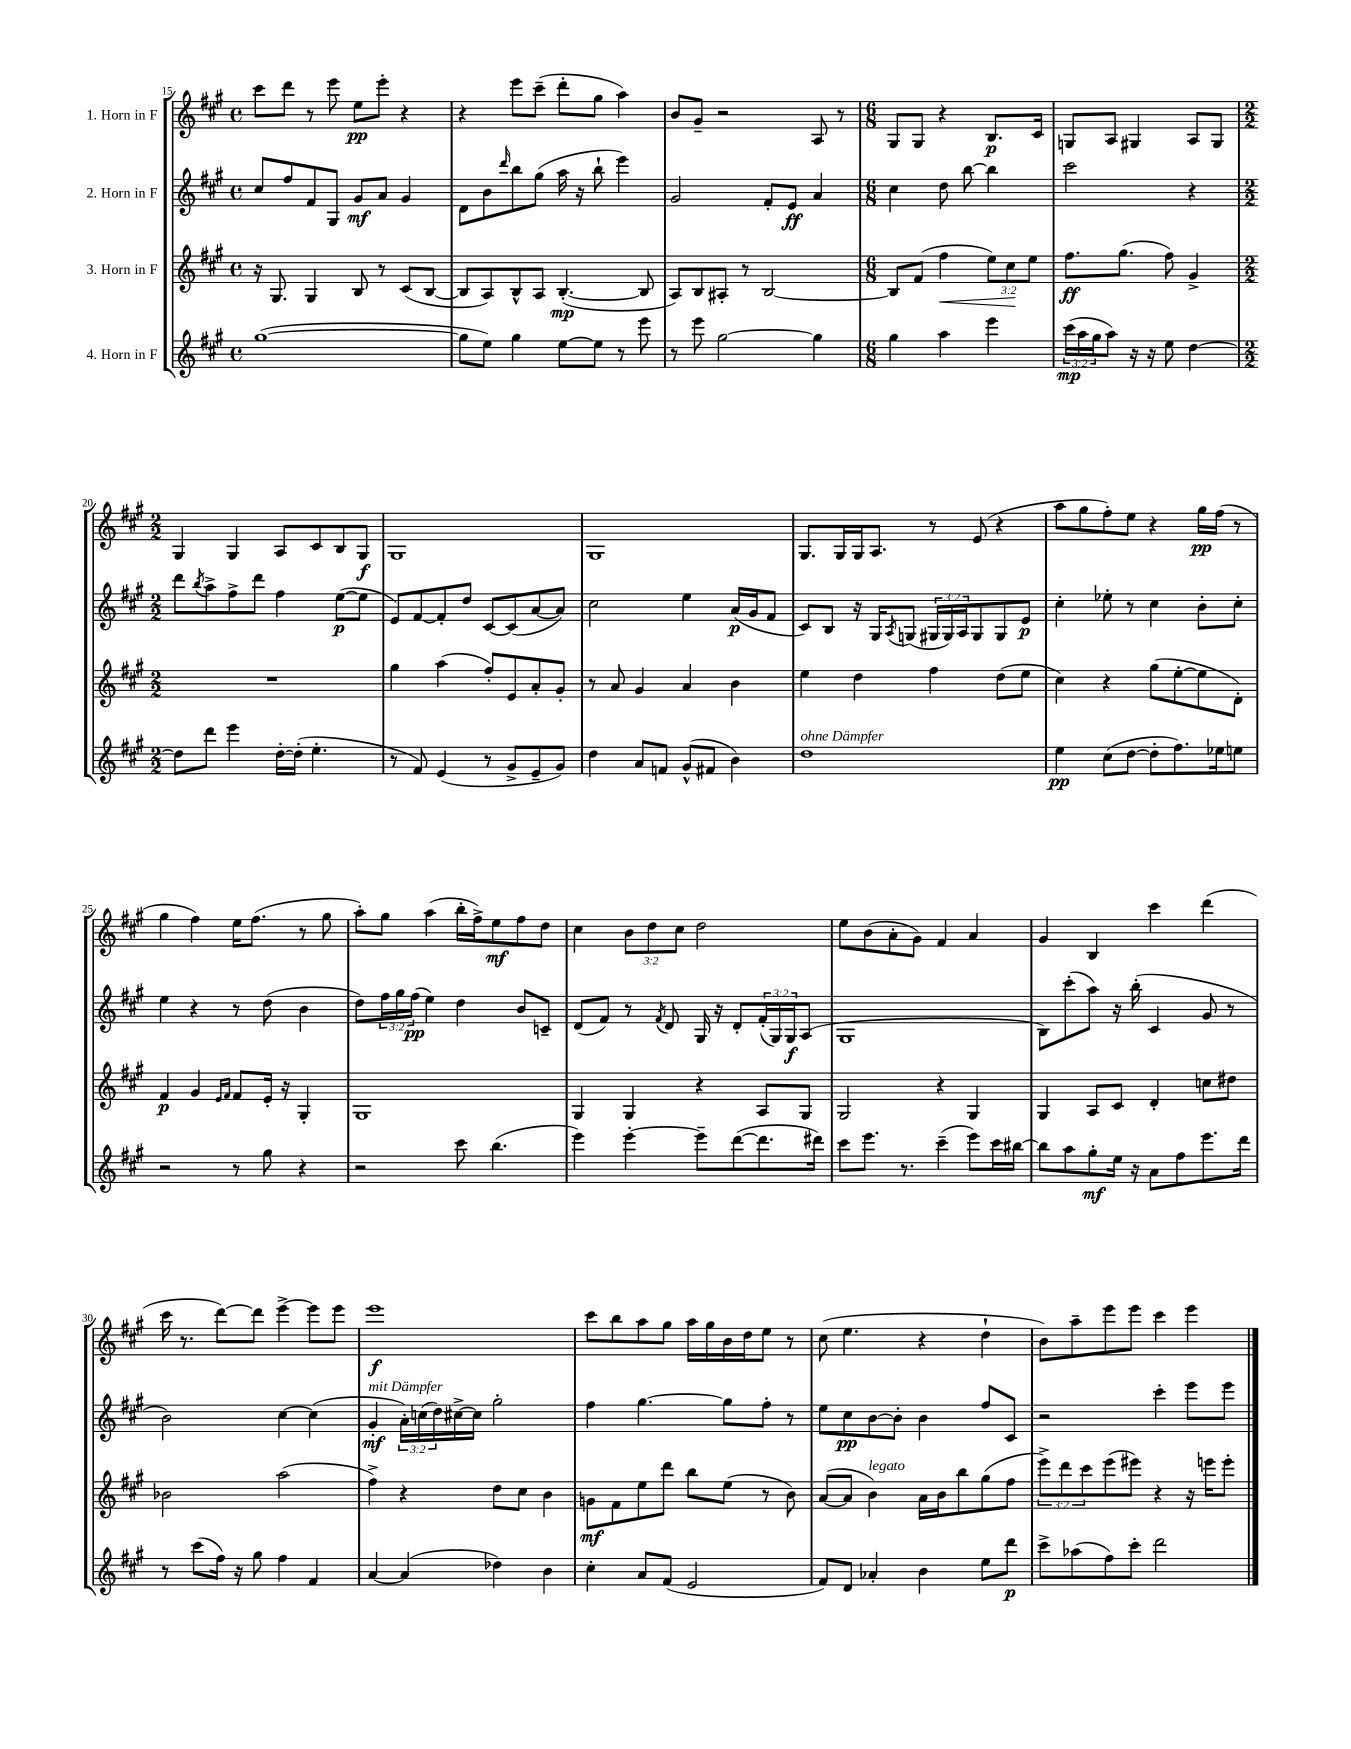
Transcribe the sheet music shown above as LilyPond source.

<<
\new StaffGroup <<
\new Staff = "s0" \with { instrumentName = "1. Horn in F" } {
    \clef treble \key a \major \defaultTimeSignature \time 4/4 \override Staff.TupletNumber.text = #tuplet-number::calc-fraction-text
    cis'''8 d'''8 r8 e'''8 e''8\pp e'''8-. r4 |
    r4 e'''8 cis'''8--( d'''8-. gis''8 a''4) |
    b'8 gis'8-- r2 a8 r8 |
    \numericTimeSignature \time 6/8 gis8 gis8 r4 b8.\p cis'16 |
    g8 a8 gis4 a8 gis8 |
    \numericTimeSignature \time 2/2 gis4 gis4 a8 cis'8 b8 gis8\f |
    gis1 |
    gis1 |
    gis8. gis16 gis16 a8. r8 e'8( r4 |
    a''8 gis''8 fis''8-.) e''8 r4 gis''16\pp fis''16( r8 |
    gis''4 fis''4) e''16 fis''8.( r8 gis''8 |
    a''8-.) gis''8 a''4( b''16-. fis''16->) e''8\mf fis''8 d''8 |
    cis''4 \tuplet 3/2 { b'8 d''8 cis''8 } d''2 |
    e''8 b'8( a'8-. gis'8) fis'4 a'4 |
    gis'4 b4 cis'''4 d'''4( |
    cis'''16 r8. d'''8~) d'''8 e'''4~-> e'''8 e'''8 |
    e'''1\f |
    cis'''8 b''8 a''8 gis''8 a''16 gis''16 b'16 d''16 e''8 r8 |
    cis''8( e''4. r4 d''4-! |
    b'8) a''8-- e'''8 e'''8 cis'''4 e'''4 \bar "|." |
}
\new Staff = "s1" \with { instrumentName = "2. Horn in F" } {
    \clef treble \key a \major \defaultTimeSignature \time 4/4 \override Staff.TupletNumber.text = #tuplet-number::calc-fraction-text
    cis''8 fis''8 fis'8 gis8 gis'8\mf a'8 gis'4 |
    d'8 b'8 \grace { d'''16 } b''8 gis''8( a''16 r16 b''8-! e'''4) |
    gis'2 fis'8-. e'8\ff a'4 |
    \numericTimeSignature \time 6/8 cis''4 d''8 b''8~ b''4 |
    cis'''2 r4 |
    \numericTimeSignature \time 2/2 d'''8 \acciaccatura { b''8 } a''8-> fis''8-> d'''8 fis''4 e''8~\p( e''8 |
    e'8) fis'8~ fis'8-. d''8 cis'8~ cis'8( a'8~ a'8) |
    cis''2 e''4 a'16\p( gis'16 fis'8 |
    cis'8) b8 r16 gis16 \acciaccatura { a8 } g8( \tuplet 3/2 { gis16 gis16) a16 } gis8 gis8 e'8\p |
    cis''4-. ees''8-. r8 cis''4 b'8-. cis''8-. |
    e''4 r4 r8 d''8( b'4 |
    d''8) \tuplet 3/2 { fis''16 gis''16 fis''16\pp( } e''4) d''4 b'8 c'8-- |
    d'8( fis'8) r8 \acciaccatura { fis'8 } d'8 gis16 r16 d'8-. \tuplet 3/2 { fis'16-.( gis16) gis16\f } a8( |
    gis1 |
    b8) cis'''8-.( a''8) r16 b''16-.( cis'4 gis'8 r8 |
    b'2) cis''4~ cis''4( |
    gis'4-.\mf^\markup { \italic "mit Dämpfer" } \tuplet 3/2 { a'16-.) c''16( d''16) } cis''16~-> cis''16 gis''2-. |
    fis''4 gis''4.~ gis''8 fis''8-. r8 |
    e''8 cis''8\pp b'8~ b'8-. b'4 fis''8 cis'8 |
    r2 cis'''4-. e'''8 e'''8 \bar "|." |
}
\new Staff = "s2" \with { instrumentName = "3. Horn in F" } {
    \clef treble \key a \major \defaultTimeSignature \time 4/4 \override Staff.TupletNumber.text = #tuplet-number::calc-fraction-text
    r16 gis8. gis4 b8 r8 cis'8( b8~ |
    b8 a8) b8-^ a8 b4.~-.\mp( b8 |
    a8) b8 ais8-. r8 b2~ |
    \numericTimeSignature \time 6/8 b8 fis'8( fis''4\< \tuplet 3/2 { e''8) cis''8\! e''8 } |
    fis''8.\ff gis''8.( fis''8) gis'4-> |
    \numericTimeSignature \time 2/2 R1 |
    gis''4 a''4( fis''8-.) e'8 a'8-. gis'8-. |
    r8 a'8 gis'4 a'4 b'4 |
    e''4 d''4 fis''4 d''8( e''8 |
    cis''4) r4 gis''8( e''8~-. e''8 d'8-.) |
    fis'4\p gis'4 \grace { e'16 fis'16 } fis'8 e'16-. r16 gis4-. |
    gis1 |
    gis4 gis4 r4 a8 gis8 |
    gis2 r4 gis4 |
    gis4 a8 cis'8 d'4-. c''8 dis''8 |
    bes'2 a''2( |
    fis''4->) r4 d''8 cis''8 b'4 |
    g'8\mf fis'8 e''8 d'''8 b''8 e''8( r8 b'8) |
    a'8~( a'8 b'4^\markup { \italic "legato" }) a'16 b'16 b''8 gis''8( fis''8 |
    \tuplet 3/2 { e'''8->) d'''8 cis'''8 } e'''8( eis'''8) r4 r16 e'''16 e'''8-. \bar "|." |
}
\new Staff = "s3" \with { instrumentName = "4. Horn in F" } {
    \clef treble \key a \major \defaultTimeSignature \time 4/4 \override Staff.TupletNumber.text = #tuplet-number::calc-fraction-text
    gis''1~( |
    gis''8 e''8) gis''4 e''8~ e''8 r8 e'''8 |
    r8 e'''8 gis''2~ gis''4 |
    \numericTimeSignature \time 6/8 gis''4 a''4 e'''4 |
    \tuplet 3/2 { cis'''16\mp( a''16 gis''16 } a''8) r16 r16 e''8 d''4~ |
    \numericTimeSignature \time 2/2 d''8 d'''8 e'''4 d''16~-. d''16-.( e''4.-. |
    r8 fis'8) e'4( r8 gis'8-> e'8-- gis'8) |
    d''4 a'8 f'8 gis'8-^( fis'8 b'4) |
    d''1^\markup { \italic "ohne Dämpfer" } |
    e''4\pp cis''8( d''8~ d''8-. fis''8.) ees''16 e''8 |
    r2 r8 gis''8 r4 |
    r2 cis'''8 b''4.( |
    e'''4) e'''4~-. e'''8-- d'''8~( d'''8. dis'''16) |
    cis'''8 e'''8. r8. cis'''4--( e'''8) cis'''16 bis''16~ |
    bis''8 a''8 gis''8-.\mf e''16 r16 a'8 fis''8 e'''8. d'''16 |
    r8 cis'''8( fis''16) r16 gis''8 fis''4 fis'4 |
    a'4~ a'4( des''4) b'4 |
    cis''4-. a'8 fis'8( e'2 |
    fis'8) d'8 aes'4-. b'4 e''8 d'''8\p |
    cis'''8-> aes''8( fis''8) cis'''8-. d'''2 \bar "|." |
}
>>
>>
\layout { \context { \Score currentBarNumber = #15 } }
